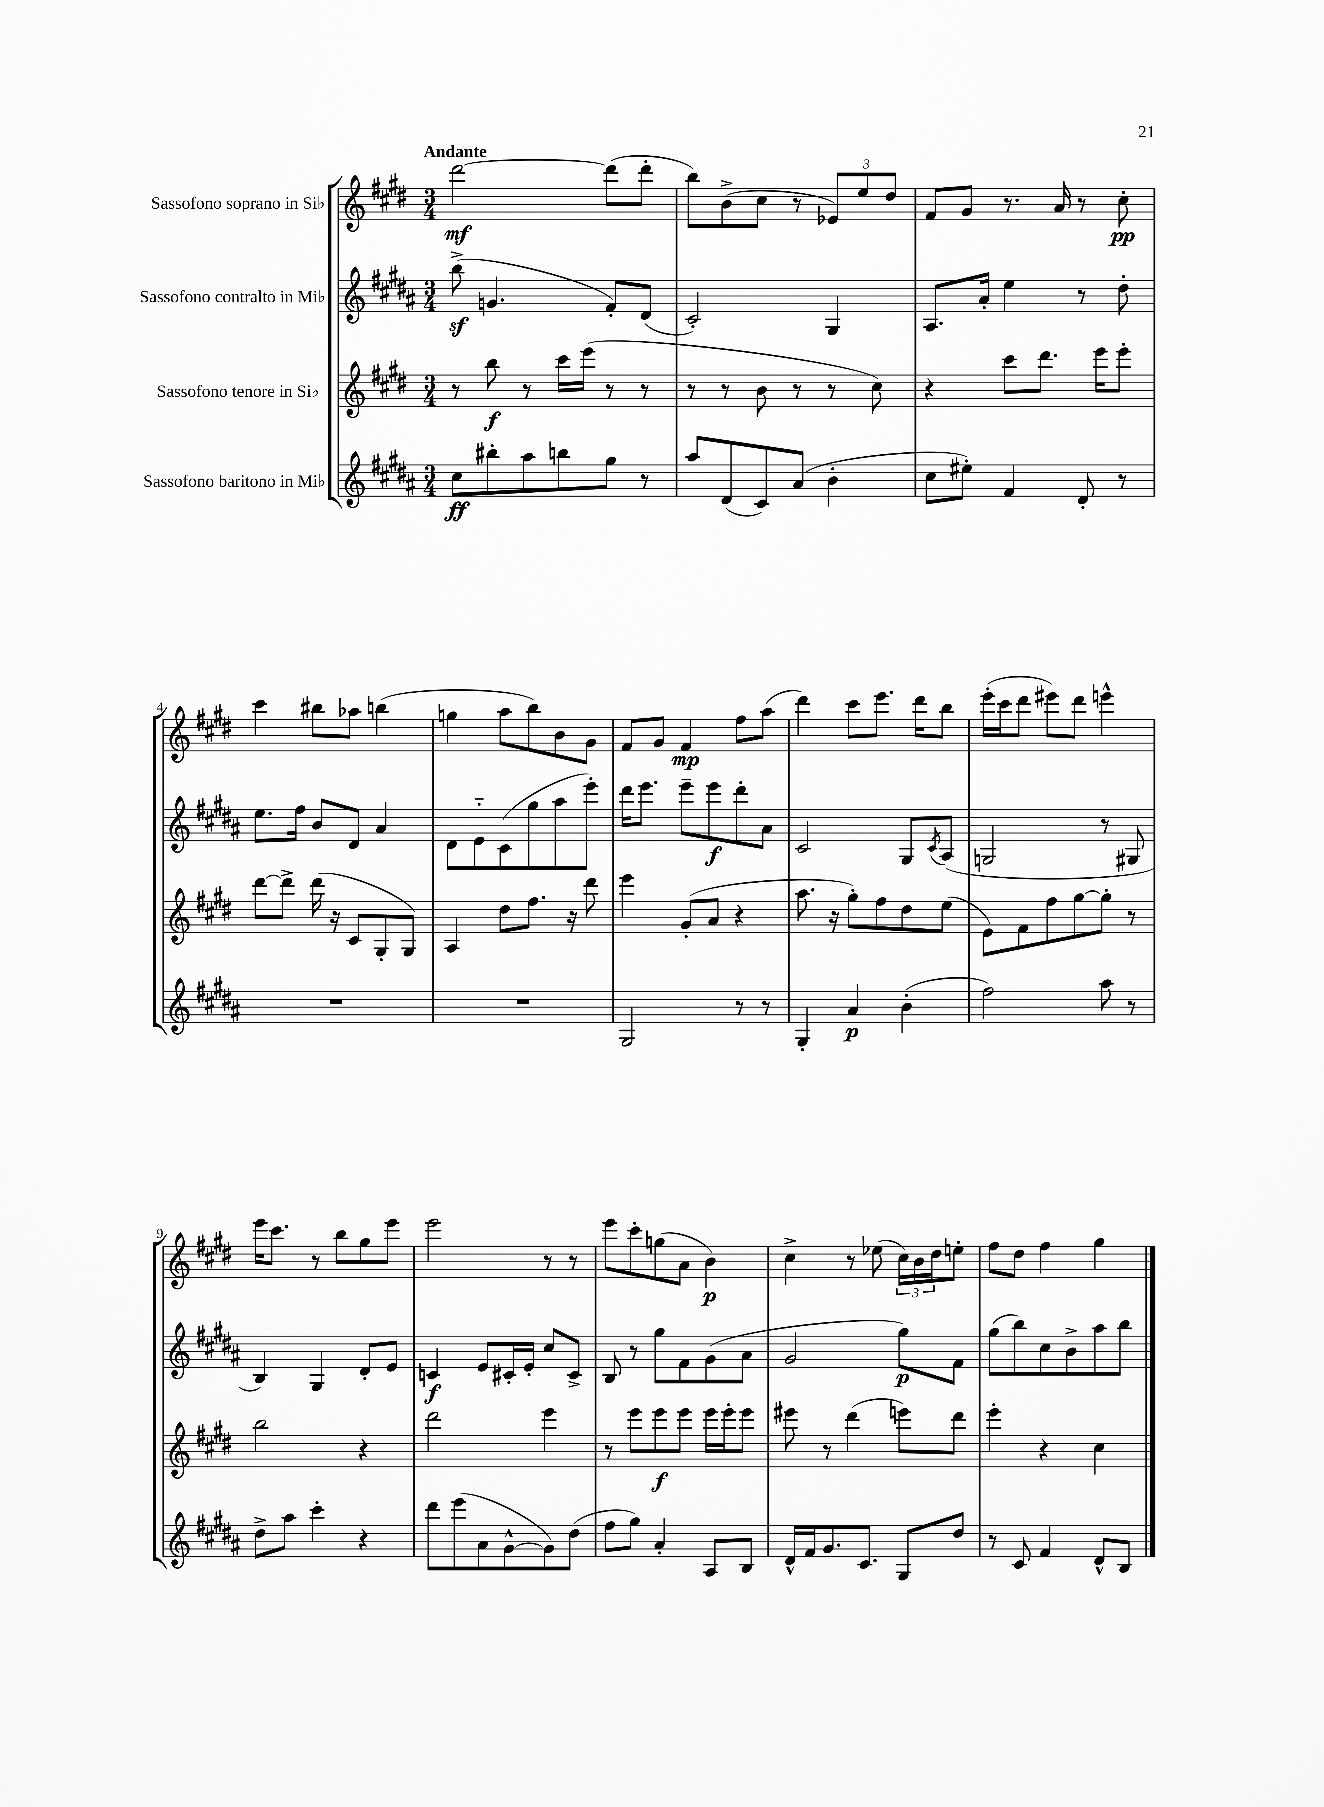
<<
\new StaffGroup <<
\new Staff = "s0" \with { instrumentName = "Sassofono soprano in Sib" } {
    \clef treble \key e \major \numericTimeSignature \time 3/4 \tempo "Andante"
    dis'''2~\mf dis'''8( dis'''8-. |
    b''8) b'8->( cis''8 r8 \tuplet 3/2 { ees'8) e''8 dis''8 } |
    fis'8 gis'8 r8. a'16 r8 cis''8-.\pp |
    cis'''4 bis''8 aes''8 b''4( |
    g''4 a''8 b''8) b'8 gis'8 |
    fis'8 gis'8 fis'4\mp fis''8 a''8( |
    dis'''4) cis'''8 e'''8. dis'''16 b''8 |
    e'''16-.( cis'''16 dis'''8 eis'''8) dis'''8 e'''4-^ |
    e'''16 cis'''8. r8 b''8 gis''8 e'''8 |
    e'''2 r8 r8 |
    e'''8 cis'''8-. g''8( a'8 b'4\p) |
    cis''4-> r8 ees''8( \tuplet 3/2 { cis''16) b'16 dis''16 } e''8-. |
    fis''8 dis''8 fis''4 gis''4 \bar "|." |
}
\new Staff = "s1" \with { instrumentName = "Sassofono contralto in Mib" } {
    \clef treble \key b \major \numericTimeSignature \time 3/4
    b''8->\sf( g'4. fis'8-.) dis'8( |
    cis'2-.) gis4 |
    ais8. ais'16-. e''4 r8 dis''8-. |
    e''8. fis''16 b'8 dis'8 ais'4 |
    dis'8 e'8-_ cis'8( gis''8 ais''8 e'''8-.) |
    dis'''16 e'''8. e'''8-- e'''8\f dis'''8-. ais'8 |
    cis'2 gis8 \acciaccatura { cis'8 } ais8( |
    g2 r8 gis8 |
    b4) gis4 dis'8-. e'8 |
    c'4\f e'8 cis'16-. e'16-. cis''8 cis'8-> |
    b8 r8 gis''8 fis'8 gis'8( ais'8 |
    gis'2 gis''8\p) fis'8 |
    gis''8( b''8) cis''8 b'8-> ais''8 b''8 \bar "|." |
}
\new Staff = "s2" \with { instrumentName = "Sassofono tenore in Sib" } {
    \clef treble \key e \major \numericTimeSignature \time 3/4
    r8 b''8\f r8 cis'''16 e'''16( r8 r8 |
    r8 r8 b'8 r8 r8 cis''8) |
    r4 cis'''8 dis'''8. e'''16 e'''8-. |
    dis'''8~ dis'''8-> dis'''16( r16 cis'8 gis8-. gis8) |
    a4 dis''8 fis''8. r16 dis'''8 |
    e'''4 gis'8-.( a'8 r4 |
    a''8. r16 gis''8-.) fis''8 dis''8 e''8( |
    e'8) fis'8 fis''8 gis''8~ gis''8-. r8 |
    b''2 r4 |
    dis'''2 e'''4 |
    r8 e'''8 e'''8\f e'''8 e'''16 e'''16-. e'''8 |
    eis'''8 r8 dis'''4( e'''8) dis'''8 |
    e'''4-. r4 cis''4 \bar "|." |
}
\new Staff = "s3" \with { instrumentName = "Sassofono baritono in Mib" } {
    \clef treble \key b \major \numericTimeSignature \time 3/4
    cis''8\ff bis''8-. ais''8 b''8 gis''8 r8 |
    ais''8 dis'8( cis'8) ais'8( b'4-. |
    cis''8 eis''8-.) fis'4 dis'8-. r8 |
    R2. |
    R2. |
    gis2 r8 r8 |
    gis4-. ais'4\p b'4-.( |
    fis''2) ais''8 r8 |
    dis''8-> ais''8 cis'''4-. r4 |
    dis'''8 e'''8( ais'8 gis'8~-^ gis'8) dis''8( |
    fis''8 gis''8) ais'4-. ais8 b8 |
    dis'16-^ fis'16 gis'8. cis'8. gis8 dis''8 |
    r8 cis'8 fis'4 dis'8-^ b8 \bar "|." |
}
>>
>>
